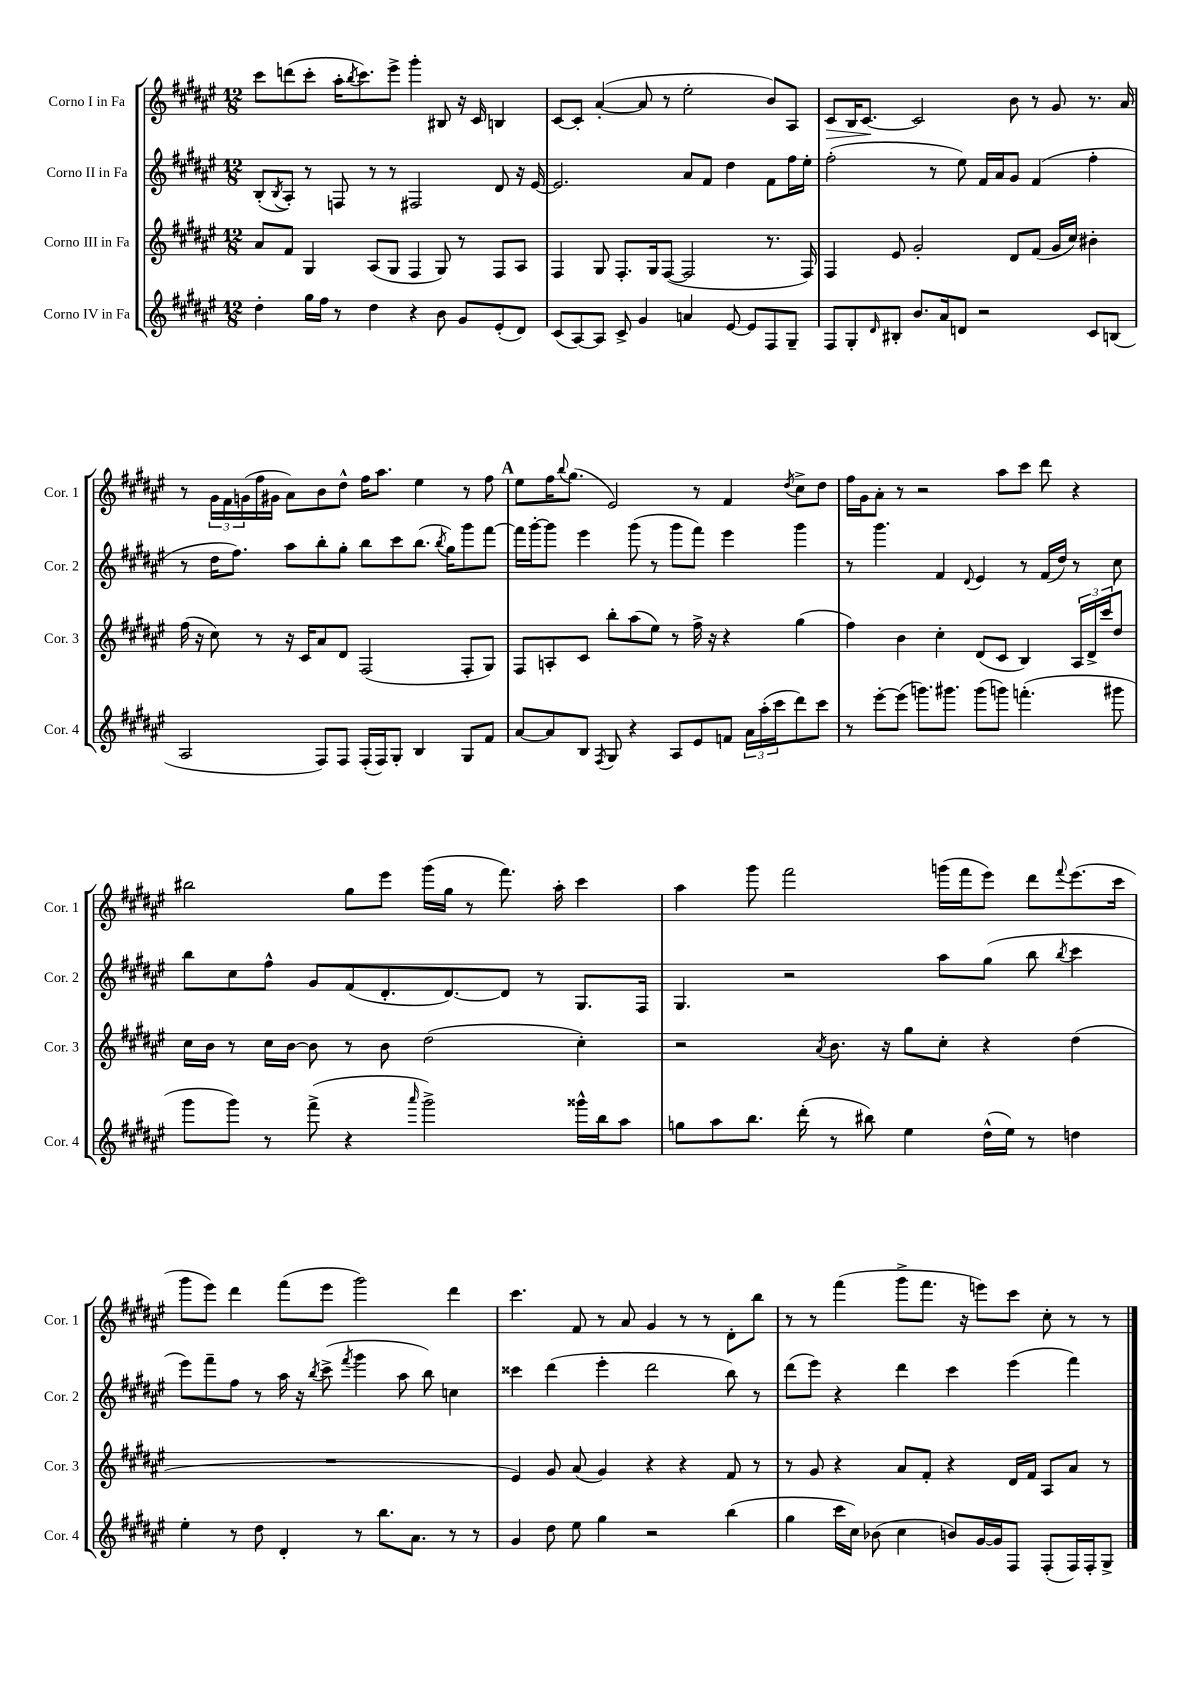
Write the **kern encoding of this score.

**kern	**kern	**kern	**kern
*staff4	*staff3	*staff2	*staff1
*clefG2	*clefG2	*clefG2	*clefG2
*k[f#c#g#d#a#e#]	*k[f#c#g#d#a#e#]	*k[f#c#g#d#a#e#]	*k[f#c#g#d#a#e#]
*M12/8	*M12/8	*M12/8	*M12/8
4dd#'\	8a#/L	(8B'/L	8ccc#\L
.	.	8qB/	.
.	8f#/J	8A#'/J)	(8ddd\
16gg#\LL	4G#/	8r	8ccc#'\J
16ff#\JJ	.	.	.
8r	.	8F/	16aa#'\LK
.	.	.	8qbb/
.	.	.	8.ccc#\)
4dd#\	(8A#/L	8r	.
.	8G#/J	8r	8eee#^\J
4r	4F#/	2F#/	4ggg#'\
8b\	8G#/)	.	8B#/
8g#/L	8r	.	16r
.	.	.	16c#/
(8e#'/	8F#/L	8d#/	4B/
8d#/J)	8A#/J	16r	.
.	.	[16e#/	.
=	=	=	=
(8c#/L	4F#/	2.e#/]	[8c#/L
[8A#/)	.	.	8c#'/]J
8A#/]J	8G#/	.	([4a#'/
8c#^/	8.F#'/L	.	.
4g#/	.	.	8a#/]
.	16G#/k	.	.
.	([8F#/J	.	8r
4a/	2F#/]	8a#/L	2ee#'\
.	.	8f#/J	.
[8e#/	.	4dd#\	.
8e#/]L	.	.	.
8F#/	8.r	8f#\L	8b/L)
8G#~/J	.	16ff#\L	8A#/J
.	16F#/)	16ee#'\JJ	.
=	=	=	=
8F#/L	4F#/	(2ff#'\	8c#/L
8G#'/	.	.	16B/K
.	.	.	[8.c#/J
16qqd#/	.	.	.
8B#'/J	8e#/	.	.
8.b/L	2g#'/	.	2c#/]
.	.	8r	.
16a#/k	.	.	.
8d/J	.	8ee#\)	.
2r	.	16f#/LL	.
.	.	16a#/J	.
.	8d#/L	8g#/J	8b\
.	(8f#/J	(4f#/	8r
.	16g#/LL	.	8g#/
.	16cc#/JJ)	.	.
8c#/L	4b#'\	4ff#'\	8.r
(8B/J	.	.	.
.	.	.	16a#/
=	=	=	=
2A#/	(16ff#\	8r	8r
.	16r	.	.
.	8cc#\)	16dd#\LK	24g#\LL
.	.	.	24f#\
.	.	8.ff#\J)	.
.	.	.	(24g\
.	8r	.	16ff#\
.	.	.	16g#\JJ
.	16r	8aa#\L	8a#\L)
.	16c#/LK	.	.
8F#/L)	8a#/	8bb'\	8b\
8F#/J	8d#/J	8gg#'\J	8dd#^^\J
(16F#'/LL	(2F#/	8bb\L	16ff#\LK
16F#/J)	.	.	8.aa#\J
8G#'/J	.	8ccc#\	.
4B/	.	(8.bb\J	4ee#\
.	.	8qbb/	.
.	.	16gg#\LK)	.
8G#/L	8F#'/L	8ggg#\	8r
8f#/J	8G#/J)	[8fff#\J	8ff#\
=	=	=	=
[8a#/L	8F#/L	16fff#\]LL	8ee#\L
.	.	[16ggg#'\J	.
8a#/]	8A'/	8ggg#\]J	16ff#\K
.	.	.	8qqbb/
.	.	.	(8.gg#\J
8B/J	8c#/J	4eee#\	.
8qF#/	.	.	.
8G#/	8bb'\L	.	2e#/)
4r	(8aa#\	(8ggg#\	.
.	8ee#\J)	8r	.
8A#/L	8r	8ggg#\L	.
8e#/	16ff#^\	8fff#\J)	8r
.	16r	.	.
8f/J	4r	4eee#\	4f#/
24a#\LL	.	.	.
(24aa#'\	.	.	.
24ccc#\J	.	.	.
.	.	.	8qdd#/
8ddd#\)	(4gg#\	4ggg#\	8cc#^\L
8ccc#\J	.	.	8dd#\J
=	=	=	=
8r	4ff#\)	8r	16ff#\LL
.	.	.	16g#\J
[8eee#'\L	.	4.ggg#\	8a#'\J
(8eee#\]J	4b\	.	8r
8.ggg\L)	.	.	2r
.	4cc#'\	4f#/	.
8.ggg#\J	.	.	.
.	.	8qqd#/	.
(8ggg#\L	(8d#/L	4e#/	.
8ggg\J)	8c#/J	.	8aa#\L
(4.fff'\	4B/)	8r	8ccc#\J
.	.	(16f#/LL	8ddd#\
.	.	16dd#/JJ)	.
.	24A#/LL	8r	4r
.	24d#^/	.	.
.	24ccc#/J	.	.
8ggg#\	8dd#/J	8cc#\	.
=	=	=	=
8ggg#\L	16cc#\LL	8bb\L	2bb#\
.	16b\JJ	.	.
8ggg#\J)	8r	8cc#\	.
8r	16cc#\LL	8ff#^^\J	.
.	[16b\JJ	.	.
(8fff#^\	8b\]	8g#/L	.
4r	8r	(8f#/	8gg#\L
.	8b\	8.d#'/	8eee#\J
16qqaaa#/	.	.	.
2ggg#^\)	(2dd#\	.	(16ggg#\LL
.	.	[8.d#/)	16gg#\JJ
.	.	.	8r
.	.	8d#/]J	8.fff#\)
.	.	8r	.
.	.	.	16aa#'\
16ggg##^^\LL	4cc#'\)	8.G#/L	4ccc#\
16bb\J	.	.	.
8aa#\J	.	.	.
.	.	16F#/Jk	.
=	=	=	=
8gg\L	2r	4.G#/	4aa#\
8aa#\	.	.	.
8.bb\J	.	.	8ggg#\
.	.	2r	2fff#\
(16ddd#'\	.	.	.
.	8qa#/	.	.
8r	8.b\	.	.
8bb#\)	.	.	.
.	16r	.	.
4ee#\	8gg#\L	.	.
.	8cc#'\J	8aa#\L	(16ggg\LL
.	.	.	16fff#\J
(16dd#^^\LL	4r	(8gg#\J	8eee#\J)
16ee#\JJ)	.	.	.
8r	.	8bb\	8ddd#\L
.	.	8qbb/	8qqfff#/
4dd\	(4dd#\	4ccc#\	(8.eee#\
.	.	.	16ccc#\Jk
=	=	=	=
4ee#'\	1.r	8eee#\L)	8ggg#\L
.	.	8fff#~\	8eee#\J)
8r	.	8ff#\J	4ddd#\
8dd#\	.	8r	.
4d#'/	.	16aa#\	(8fff#\L
.	.	16r	.
.	.	8qbb/	.
.	.	(8ccc#^\	8eee#\J
.	.	8qfff#/	.
8r	.	4ggg#\	2ggg#\)
8.bb\L	.	.	.
.	.	8aa#\	.
8.a#\J	.	.	.
.	.	8bb\)	.
8r	.	4cc\	4ddd#\
8r	.	.	.
=	=	=	=
4g#/	4e#/)	4ccc##\	4.ccc#\
8dd#\	8g#/	(4ddd#\	.
8ee#\	(8a#/	.	8f#/
4gg#\	4g#/)	4eee#'\	8r
.	.	.	8a#/
2r	4r	2ddd#\	4g#/
.	4r	.	8r
.	.	.	8r
(4bb\	8f#/	8bb\)	8d#'\L
.	8r	8r	8bb\J
=	=	=	=
4gg#\	8r	(8ddd#\L	8r
.	8g#/	8eee#\J)	8r
16ccc#\LL	4r	4r	(4fff#\
16cc#\JJ)	.	.	.
(8b-\	.	.	.
4cc#\	8a#/L	4ddd#\	8ggg#^\L
.	8f#'/J	.	8.fff#\J
8b/L)	4r	4ccc#\	.
.	.	.	16r
[16g#/L	.	.	8eee\L)
16g#/]J	.	.	.
8F#/J	16d#/LL	(4eee#\	8ccc#\J
.	16f#/JJ	.	.
(8F#'/L	8A#/L	.	8cc#'\
16F#/L)	8a#/J	4fff#\)	8r
16F#'/J	.	.	.
8G#^/J	8r	.	8r
==	==	==	==
*-	*-	*-	*-
